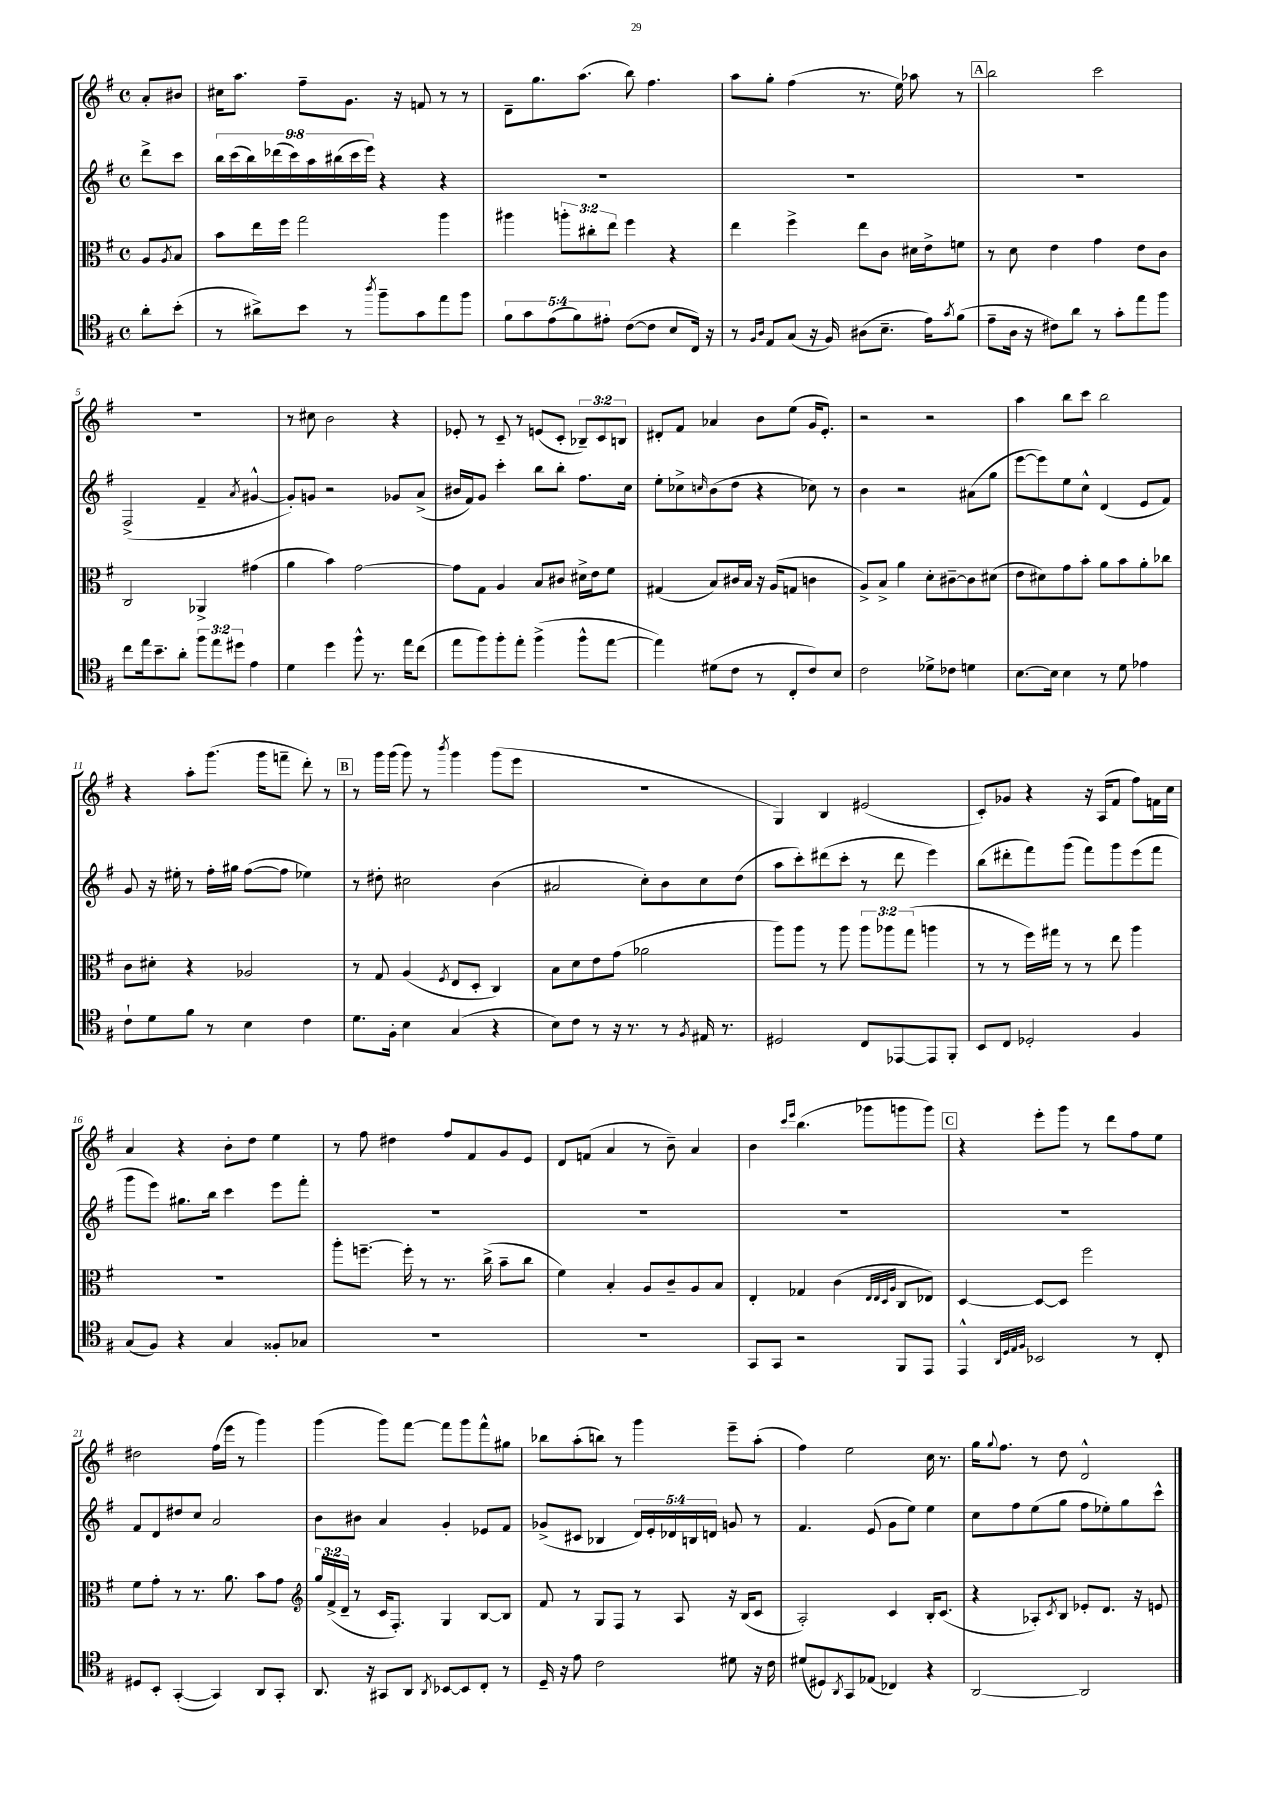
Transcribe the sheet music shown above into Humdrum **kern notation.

**kern	**kern	**kern	**kern
*staff4	*staff3	*staff2	*staff1
*clefC4	*clefC3	*clefG2	*clefG2
*k[f#]	*k[f#]	*k[f#]	*k[f#]
*M4/4	*M4/4	*M4/4	*M4/4
*met(c)	*met(c)	*met(c)	*met(c)
8a'	8A	8ddd^	8a'
.	8qA	.	.
(8b'	8B	8ccc	8b#
=	=	=	=
8r	8b	18bb	16cc#
.	.	(18ccc	.
.	.	.	8.aa
.	.	18bb)	.
8a#^)	16ee	.	.
.	.	(18ddd-	.
.	16ff#	.	.
.	.	18ccc)	.
8b	2gg	.	8ff#~
.	.	18aa	.
.	.	(18bb#	.
8r	.	.	8.g
.	.	18ccc	.
.	.	18eee)	.
8qaa	.	.	.
8ff#~	.	4r	.
.	.	.	16r
8g	.	.	8f
8ee	4aa	4r	8r
8ff#	.	.	8r
=	=	=	=
10f#	4aa#	1r	8d~
10g	.	.	.
.	.	.	8.gg
(10e	.	.	.
.	12aa'	.	.
10f#)	.	.	.
.	.	.	(8.aa
.	12cc#'	.	.
10e#'	.	.	.
.	12ee	.	.
([8c	4ff#	.	8bb)
8c]	.	.	4.ff#
8B	4r	.	.
16C)	.	.	.
16r	.	.	.
=	=	=	=
8r	4ee	1r	8aa
16qqF#	.	.	.
16qqA	.	.	.
8E	.	.	8gg'
(8G	4ff#^	.	(4ff#
16r	.	.	.
16F#)	.	.	.
(8A#	8ee	.	8.r
8.B~	8c	.	.
.	.	.	16ee)
.	16d#	.	8aa-
16e)	16e^	.	.
8qg	.	.	.
(8f#	8f	.	8r
=	=	=	=
8e~	8r	1r	2bb
16A	8d	.	.
16r	.	.	.
8c#)	4e	.	.
8a	.	.	.
8r	4g	.	2ccc
8g'	.	.	.
8ee	8e	.	.
8ff#	8c	.	.
=	=	=	=
8cc	2C	(2F#^	1r
16ee	.	.	.
8.b~	.	.	.
8a'	.	.	.
12ff#	4AA-^	4f#~	.
12ee	.	.	.
12dd#	.	.	.
.	.	8qa	.
4e	(4g#	[4g#^^	.
=	=	=	=
4d	4a	8g#'])	8r
.	.	8g	8cc#
4dd	4b)	2r	2b
8ff#^^	[2g	.	.
8.r	.	.	.
.	.	8g-	4r
16ee	.	.	.
(8cc	.	(8a^	.
=	=	=	=
8ee	8g]	16b#	8e-'
.	.	16f#)	.
8ff#)	8G	8g	8r
8ff#'	4A	4ccc'	8c~
8ee'	.	.	8r
(4ff#^	8B	8bb	(8e
.	8c#	8bb'	8c'
8ff#^^	16d#^	8.ff#	12B-~)
.	16e	.	.
.	.	.	12c
[8ee	8f#	.	.
.	.	.	12B
.	.	16cc	.
=	=	=	=
4ee])	(4G#	8ee'	8d#'
.	.	8cc-^	8f#
.	.	16qqcc	.
(8d#	8B)	(8b	4a-
8c	16c#	8dd	.
.	16B	.	.
8r	16r	4r	8b
.	(16A	.	.
8C'	8G	.	(8ee
8c)	4c	8cc-)	16g
.	.	.	8.e')
8B	.	8r	.
=	=	=	=
2c	8A^)	4b	2r
.	8B^	.	.
.	4a	2r	.
8d-^	8d'	.	2r
8c-	[8c#~	.	.
4d	8c#]	(8a#	.
.	(8d#	8gg	.
=	=	=	=
[8.B	8e	[8eee	4aa
.	8d#)	8eee])	.
16B]	.	.	.
4B	8g	8ee	8bb
.	8b'	8cc^^	8ccc
8r	8a	(4d	2bb
8d	8b	.	.
4e-	8a'	8e	.
.	8cc-	8f#)	.
=	=	=	=
8c`	8c	8g	4r
8d	8d#'	16r	.
.	.	16ee#'	.
8f#	4r	8r	8aa'
8r	.	16ff#'	(8.ggg
.	.	16gg#	.
4B	2A-	([8ff#	.
.	.	.	16ggg
.	.	8ff#]	8fff~
4c	.	4ee-)	8ddd')
.	.	.	8r
=	=	=	=
8.d	8r	8r	8r
.	8G	8dd#'	16ggg
16F#'	.	.	(16ggg
4B	(4A	2cc#	8ggg)
.	.	.	8r
.	8qF#	.	8qbbb
(4G	8E	.	4ggg
.	8D'	.	.
4r	4C)	(4b	(8ggg
.	.	.	8eee
=	=	=	=
8B)	8B	2a#	1r
8c	8d	.	.
8r	8e	.	.
16r	(8g	.	.
8.r	.	.	.
.	2a-	8cc')	.
8r	.	8b	.
8qF#	.	.	.
16E#	.	8cc	.
8.r	.	.	.
.	.	(8dd	.
=	=	=	=
2D#	8aa)	8aa	4G)
.	8aa	8ccc')	.
.	8r	(8ddd#	4B
.	8aa	8ccc'	.
8C	12aa	8r	(2e#
.	12aa-	.	.
[8EE-	.	8ddd#	.
.	(12gg	.	.
8EE-]	4aa	4eee)	.
8FF#'	.	.	.
=	=	=	=
8BB	8r	(8bb	8c')
8C	8r	8ddd#'	8g-
2D-'	16ff#)	8fff#)	4r
.	16gg#	.	.
.	8r	(8ggg	.
.	8r	8fff#)	16r
.	.	.	(16A
.	8ee	8ggg	8f#
4F#	4aa	(8eee	8ff#)
.	.	8fff#	16f
.	.	.	16cc
=	=	=	=
(8G	1r	8ggg	4a
8F#)	.	8eee)	.
4r	.	8.gg#	4r
.	.	16bb	.
4G	.	4ccc	8b'
.	.	.	8dd
8F##'	.	8eee	4ee
8G-	.	8fff#'	.
=	=	=	=
1r	8aa'	1r	8r
.	[8.ff~	.	8ff#
.	.	.	4dd#
.	16ff']	.	.
.	8r	.	.
.	8.r	.	8ff#
.	.	.	8f#
.	(16cc^	.	.
.	8b~	.	8g
.	8cc	.	8e
=	=	=	=
1r	4f#)	1r	8d
.	.	.	(8f
.	4B'	.	4a
.	8A	.	8r
.	8c~	.	8b~)
.	8A	.	4a
.	8B	.	.
=	=	=	=
8GG	4E'	1r	4b
8GG	.	.	.
.	.	.	16qqccc
.	.	.	16qqeee
2r	4G-	.	(4.bb
.	(4c	.	.
.	.	.	8ggg-
.	32qqE	.	.
.	32qqE	.	.
.	32qqD	.	.
.	32qqA	.	.
8FF#	8C	.	8ggg
8EE	8E-)	.	8ggg)
=	=	=	=
4EE^^	[4D	1r	4r
32qqAA	.	.	.
32qqD	.	.	.
32qqE	.	.	.
32qqF#	.	.	.
2BB-	8D_	.	8eee'
.	8D]	.	8ggg
.	2ff#	.	8r
.	.	.	8ddd
8r	.	.	8ff#
8C'	.	.	8ee
=	=	=	=
8D#	8f#	8f#	2dd#
8BB'	8g'	8d	.
([4GG'	8r	8dd#	.
.	8.r	8cc	.
4GG])	.	2a	(16ff#
.	8.a	.	16eee
.	.	.	8r
8AA	8b	.	4ggg)
8GG'	8g	.	.
=	=	=	=
*	*clefG2	*	*
8.AA	24gg	8b	(4ggg
.	(24f#^	.	.
.	24d~	.	.
.	8r	8b#	.
16r	.	.	.
8GG#	16c	4a	8ggg)
.	8.F#')	.	.
8AA	.	.	[8fff#
8qAA	.	.	.
[8BB-	4G	4g'	8fff#]
8BB-]	.	.	8ggg
8C'	[8B	8e-	8fff#^^
8r	8B]	8f#	8gg#
=	=	=	=
16D~	8f#	(8g-^	8bb-
16r	.	.	.
8e	8r	8c#	(8aa'
2c	8G	4B-	8bb)
.	8F#	.	8r
.	8r	20d)	4ggg
.	.	20e'	.
.	.	20d-	.
.	8A	.	.
.	.	20B	.
.	.	20d	.
8d#	16r	8g	8eee~
.	(16B	.	.
16r	8c	8r	(8aa'
16c	.	.	.
=	=	=	=
(8d#	2A')	4.f#	4ff#)
8D#)	.	.	.
8qAA	.	.	.
8GG	.	.	2ee
(8E-	.	(8e	.
4C-)	4c	8g	.
.	.	8ee)	.
4r	16B'	4ee	16cc
.	(8.c	.	8.r
=	=	=	=
[2AA	4r	8cc	16gg
.	.	.	8qqgg
.	.	.	8.ff#
.	.	8ff#	.
.	8A-')	(8ee	8r
.	8qc	.	.
.	8B	8gg	8dd
2AA]	8e-'	8ff#	2d^^
.	8.d	8ee-')	.
.	.	8gg	.
.	16r	.	.
.	8e	8ccc^^	.
==	==	==	==
*-	*-	*-	*-
